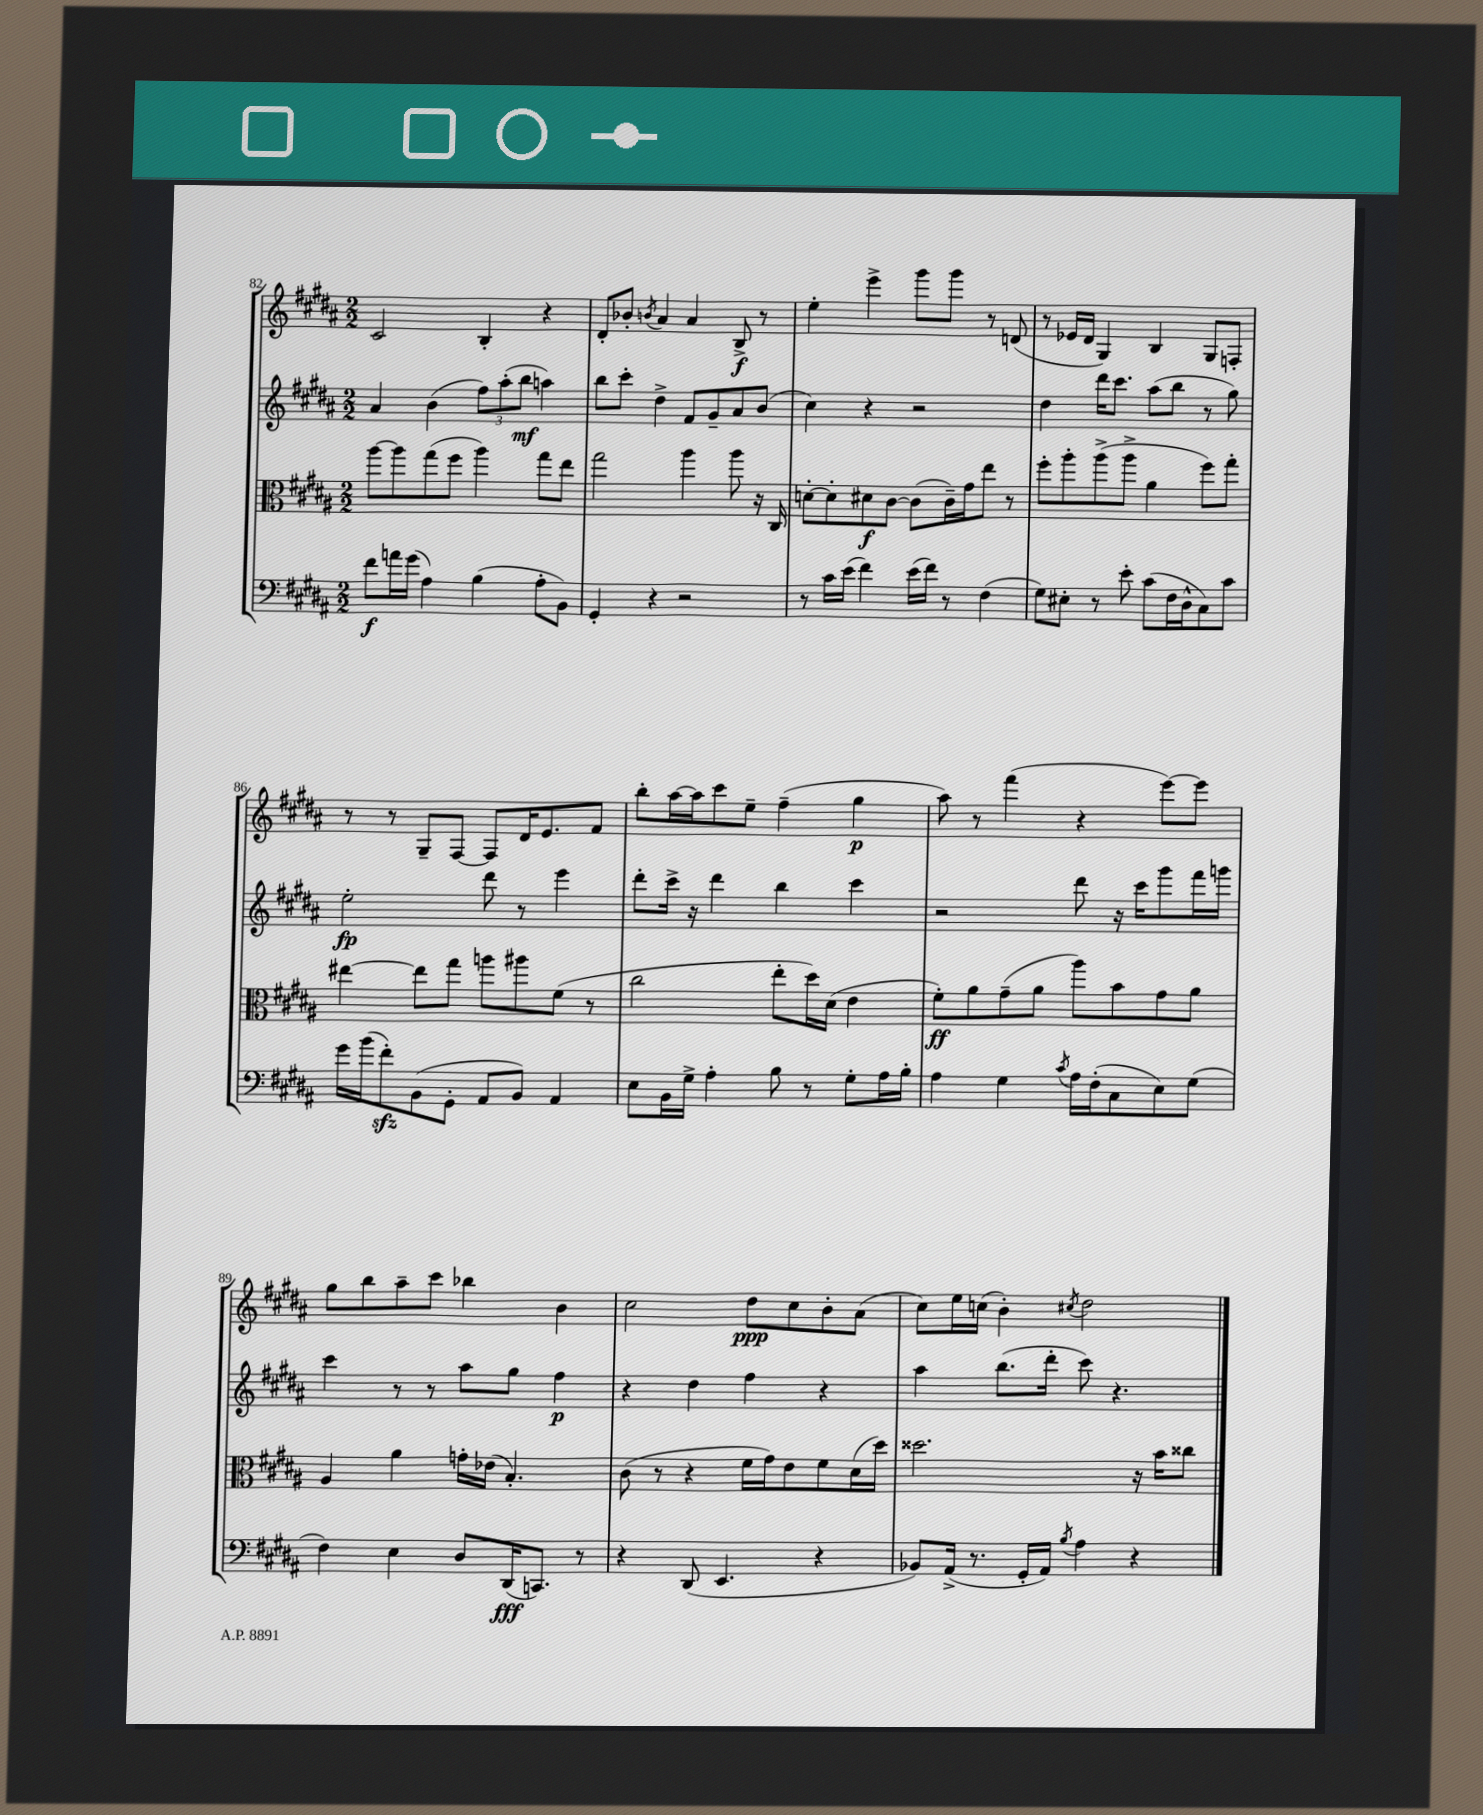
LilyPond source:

<<
\new StaffGroup <<
\new Staff = "s0" {
    \clef treble \key b \major \numericTimeSignature \time 2/2
    cis'2 b4-. r4 |
    dis'8-. bes'8-. \acciaccatura { b'8 } ais'4 ais'4 b8->\f r8 |
    e''4-. e'''4-> gis'''8 gis'''8 r8 d'8( |
    r8 ees'16 dis'16 gis4) b4 gis8 f8-. |
    r8 r8 gis8-- fis8~ fis8 dis'16 e'8. fis'8 |
    b''8-. ais''16~ ais''16 cis'''8 e''8-- fis''4--( gis''4\p |
    ais''8) r8 fis'''4( r4 e'''8~) e'''8 |
    gis''8 b''8 ais''8-- cis'''8 bes''4 b'4 |
    cis''2 dis''8\ppp cis''8 b'8-. ais'8( |
    cis''8) e''16 c''16( b'4-.) \acciaccatura { cis''8 } dis''2 \bar "|." |
}
\new Staff = "s1" {
    \clef treble \key b \major \numericTimeSignature \time 2/2
    ais'4 b'4( \tuplet 3/2 { fis''8) ais''8-.( b''8\mf } a''4) |
    b''8 cis'''8-. dis''4-> fis'8 gis'8-- ais'8 b'8( |
    cis''4) r4 r2 |
    dis''4 dis'''16 cis'''8. ais''8( b''8 r8 gis''8) |
    e''2-.\fp dis'''8 r8 e'''4 |
    dis'''8-. cis'''16-> r16 dis'''4 b''4 cis'''4 |
    r2 dis'''8 r16 cis'''16 gis'''8 fis'''16 g'''16 |
    cis'''4 r8 r8 ais''8 gis''8 fis''4\p |
    r4 dis''4 fis''4 r4 |
    ais''4 b''8.( dis'''16-. cis'''8) r4. \bar "|." |
}
\new Staff = "s2" {
    \clef alto \key b \major \numericTimeSignature \time 2/2
    ais''8~ ais''8 gis''8( fis''8 ais''4) gis''8 e''8 |
    gis''2 ais''4 ais''8 r16 cis16 |
    d'8~-. d'8-. dis'8\f cis'8~ cis'8( cis'16--) gis'16 e''8 r8 |
    fis''8-. ais''8-. ais''8->( ais''8-> ais'4 fis''8) gis''8-. |
    eis''4~ eis''8 gis''8 a''8 ais''8 fis'8( r8 |
    cis''2 e''8-. dis''16) dis'16( e'4 |
    fis'8-.\ff) ais'8 gis'8--( ais'8 ais''8) b'8 gis'8 ais'8 |
    ais4 ais'4 g'16-. ees'16( b4.-.) |
    cis'8( r8 r4 fis'16 gis'16) e'8 fis'8 dis'16( dis''16) |
    disis''2. r16 b'16 cisis''8 \bar "|." |
}
\new Staff = "s3" {
    \clef bass \key b \major \numericTimeSignature \time 2/2
    fis'8\f a'16 gis'16( ais4) b4( ais8-. b,8) |
    gis,4-. r4 r2 |
    r8 cis'16 e'16( fis'4) e'16( fis'16) r8 fis4( |
    gis8) eis8-. r8 e'8-. cis'8( fis16 dis16-^ cis8) cis'8 |
    gis'16 b'16( fis'8-.\sfz) b,8( gis,8-. ais,8 b,8) ais,4 |
    e8 b,16 gis16-> ais4-. b8 r8 gis8-. ais16 b16-. |
    ais4 gis4 \acciaccatura { cis'8 } ais16 fis16-.( cis8 e8) gis8( |
    fis4) e4 dis8 dis,16\fff( c,8.) r8 |
    r4 dis,8( e,4. r4 |
    bes,8) ais,16->( r8. gis,16-. ais,16) \acciaccatura { b8 } ais4 r4 \bar "|." |
}
>>
>>
\layout { \context { \Score currentBarNumber = #82 } }
